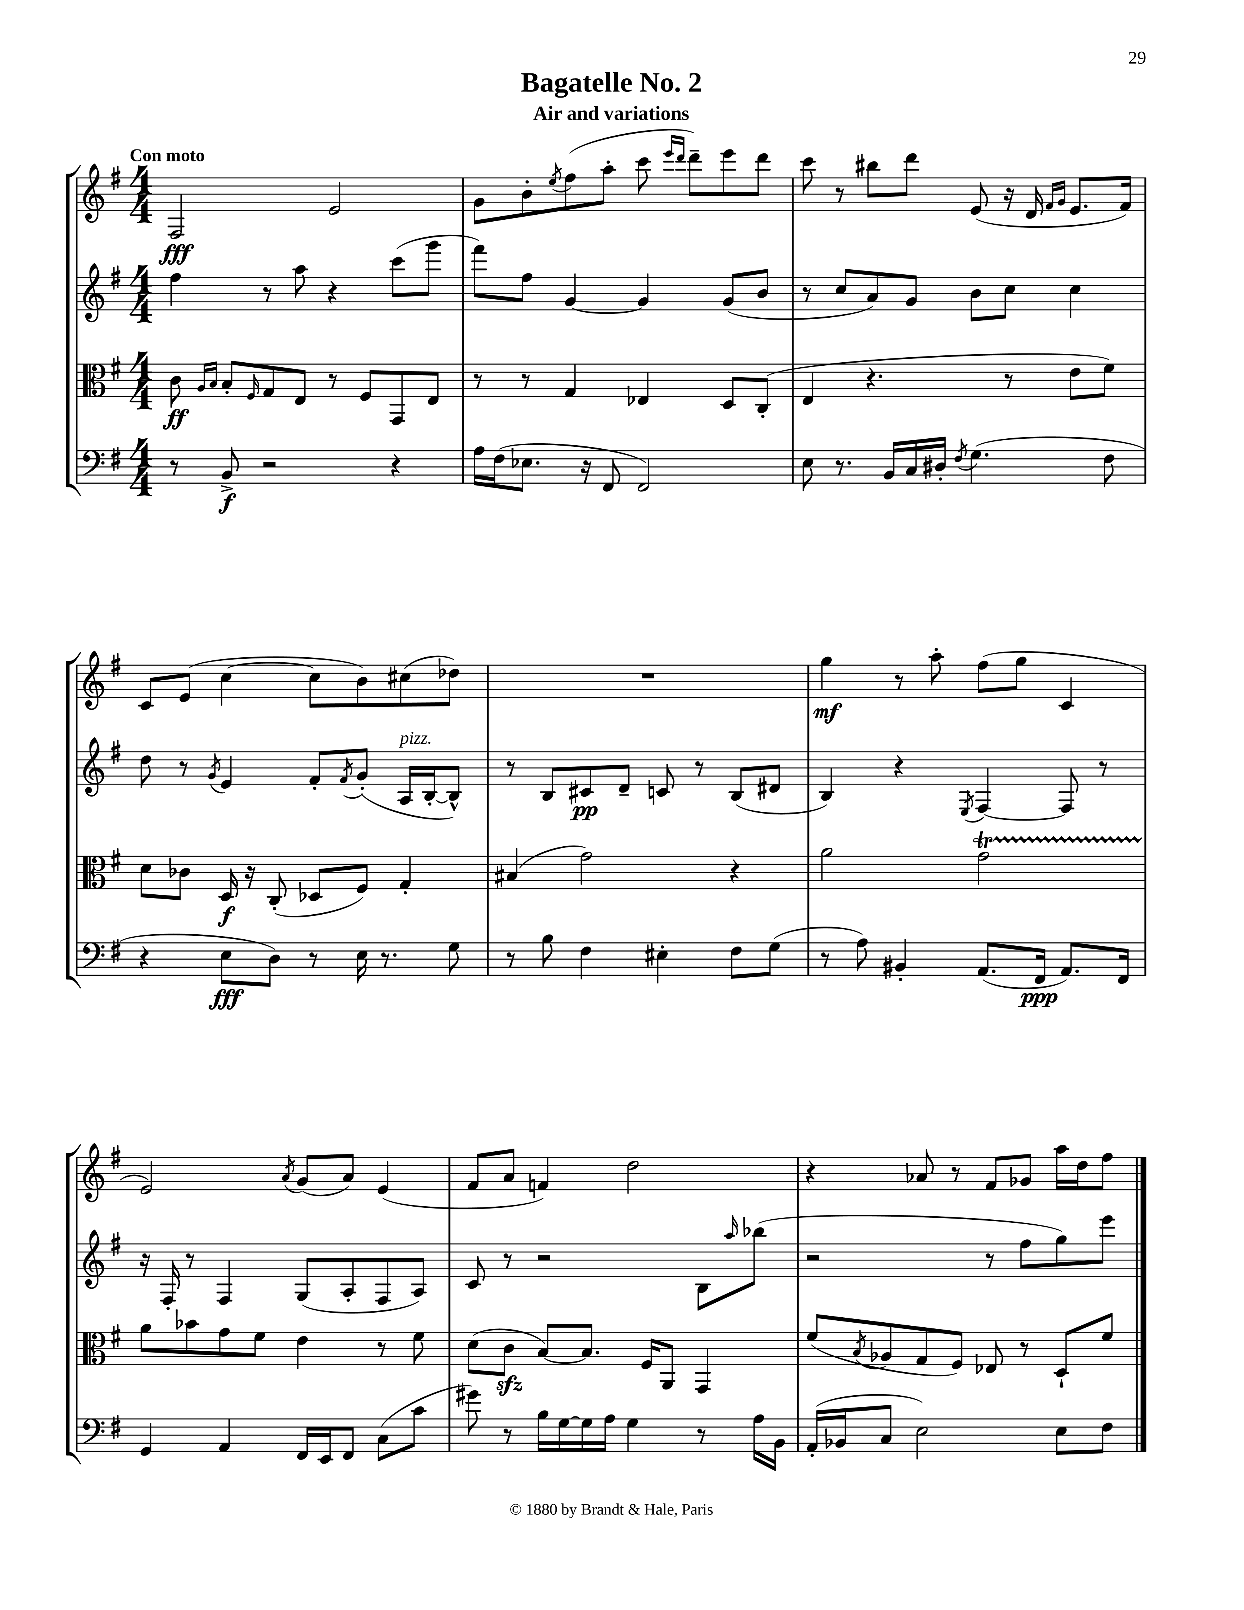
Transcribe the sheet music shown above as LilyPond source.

\header { title = "Bagatelle No. 2" subtitle = "Air and variations" }
<<
\new StaffGroup <<
\new Staff = "s0" {
    \clef treble \key g \major \numericTimeSignature \time 4/4 \tempo "Con moto"
    fis2\fff e'2 |
    g'8 b'8-. \acciaccatura { e''8 } fis''8( a''8-. c'''8 \grace { e'''16 d'''16 } d'''8--) e'''8 d'''8 |
    c'''8 r8 bis''8 d'''8 e'8( r16 d'16 \grace { fis'16 g'16 } e'8. fis'16) |
    c'8 e'8( c''4~ c''8 b'8) cis''8( des''8) |
    R1 |
    g''4\mf r8 a''8-. fis''8( g''8 c'4 |
    e'2) \acciaccatura { a'8 } g'8( a'8) e'4( |
    fis'8 a'8 f'4) d''2 |
    r4 aes'8 r8 fis'8 ges'8 a''16 d''16 fis''8 \bar "|." |
}
\new Staff = "s1" {
    \clef treble \key g \major \numericTimeSignature \time 4/4
    fis''4 r8 a''8 r4 c'''8( g'''8 |
    fis'''8) fis''8 g'4~ g'4 g'8( b'8 |
    r8 c''8 a'8) g'8 b'8 c''8 c''4 |
    d''8 r8 \acciaccatura { g'8 } e'4 fis'8-. \acciaccatura { fis'8 } g'8-.( a16^\markup { \italic "pizz." } b16~-. b8-^) |
    r8 b8 cis'8\pp d'8-- c'8 r8 b8( dis'8 |
    b4) r4 \acciaccatura { e8 } fis4~ fis8 r8 |
    r16 fis16-. r8 fis4 g8( a8-. fis8 a8) |
    c'8 r8 r2 b8 \grace { a''16 } bes''8( |
    r2 r8 fis''8 g''8) e'''8 \bar "|." |
}
\new Staff = "s2" {
    \clef alto \key g \major \numericTimeSignature \time 4/4
    c'8\ff \grace { a16 b16 } b8-. \grace { fis16 } g8 e8 r8 fis8 g,8 e8 |
    r8 r8 g4 ees4 d8 c8-.( |
    e4 r4. r8 e'8 fis'8) |
    d'8 ces'8 d16\f r16 c8-.( des8 fis8) g4-. |
    bis4( g'2) r4 |
    a'2 g'2\startTrillSpan |
    a'8\stopTrillSpan bes'8 g'8 fis'8 e'4 r8 fis'8 |
    d'8( c'8\sfz b8~) b8. fis16 a,8 g,4 |
    fis'8( \acciaccatura { b8 } aes8 g8 fis8) ees8 r8 d8-! fis'8 \bar "|." |
}
\new Staff = "s3" {
    \clef bass \key g \major \numericTimeSignature \time 4/4
    r8 b,8->\f r2 r4 |
    a16 fis16( ees8. r16 fis,8 fis,2) |
    e8 r8. b,16 c16 dis16-. \acciaccatura { fis8 } g4.( fis8 |
    r4 e8\fff d8) r8 e16 r8. g8 |
    r8 b8 fis4 eis4-. fis8 g8( |
    r8 a8) bis,4-. a,8.( fis,16\ppp a,8.) fis,16 |
    g,4 a,4 fis,16 e,16 fis,8 c8( c'8 |
    gis'8) r8 b16 g16~ g16 a16 g4 r8 a16 b,16 |
    a,16-.( bes,16 c8 e2) e8 fis8 \bar "|." |
}
>>
>>
\layout { \context { \Score \remove "Bar_number_engraver" } }
